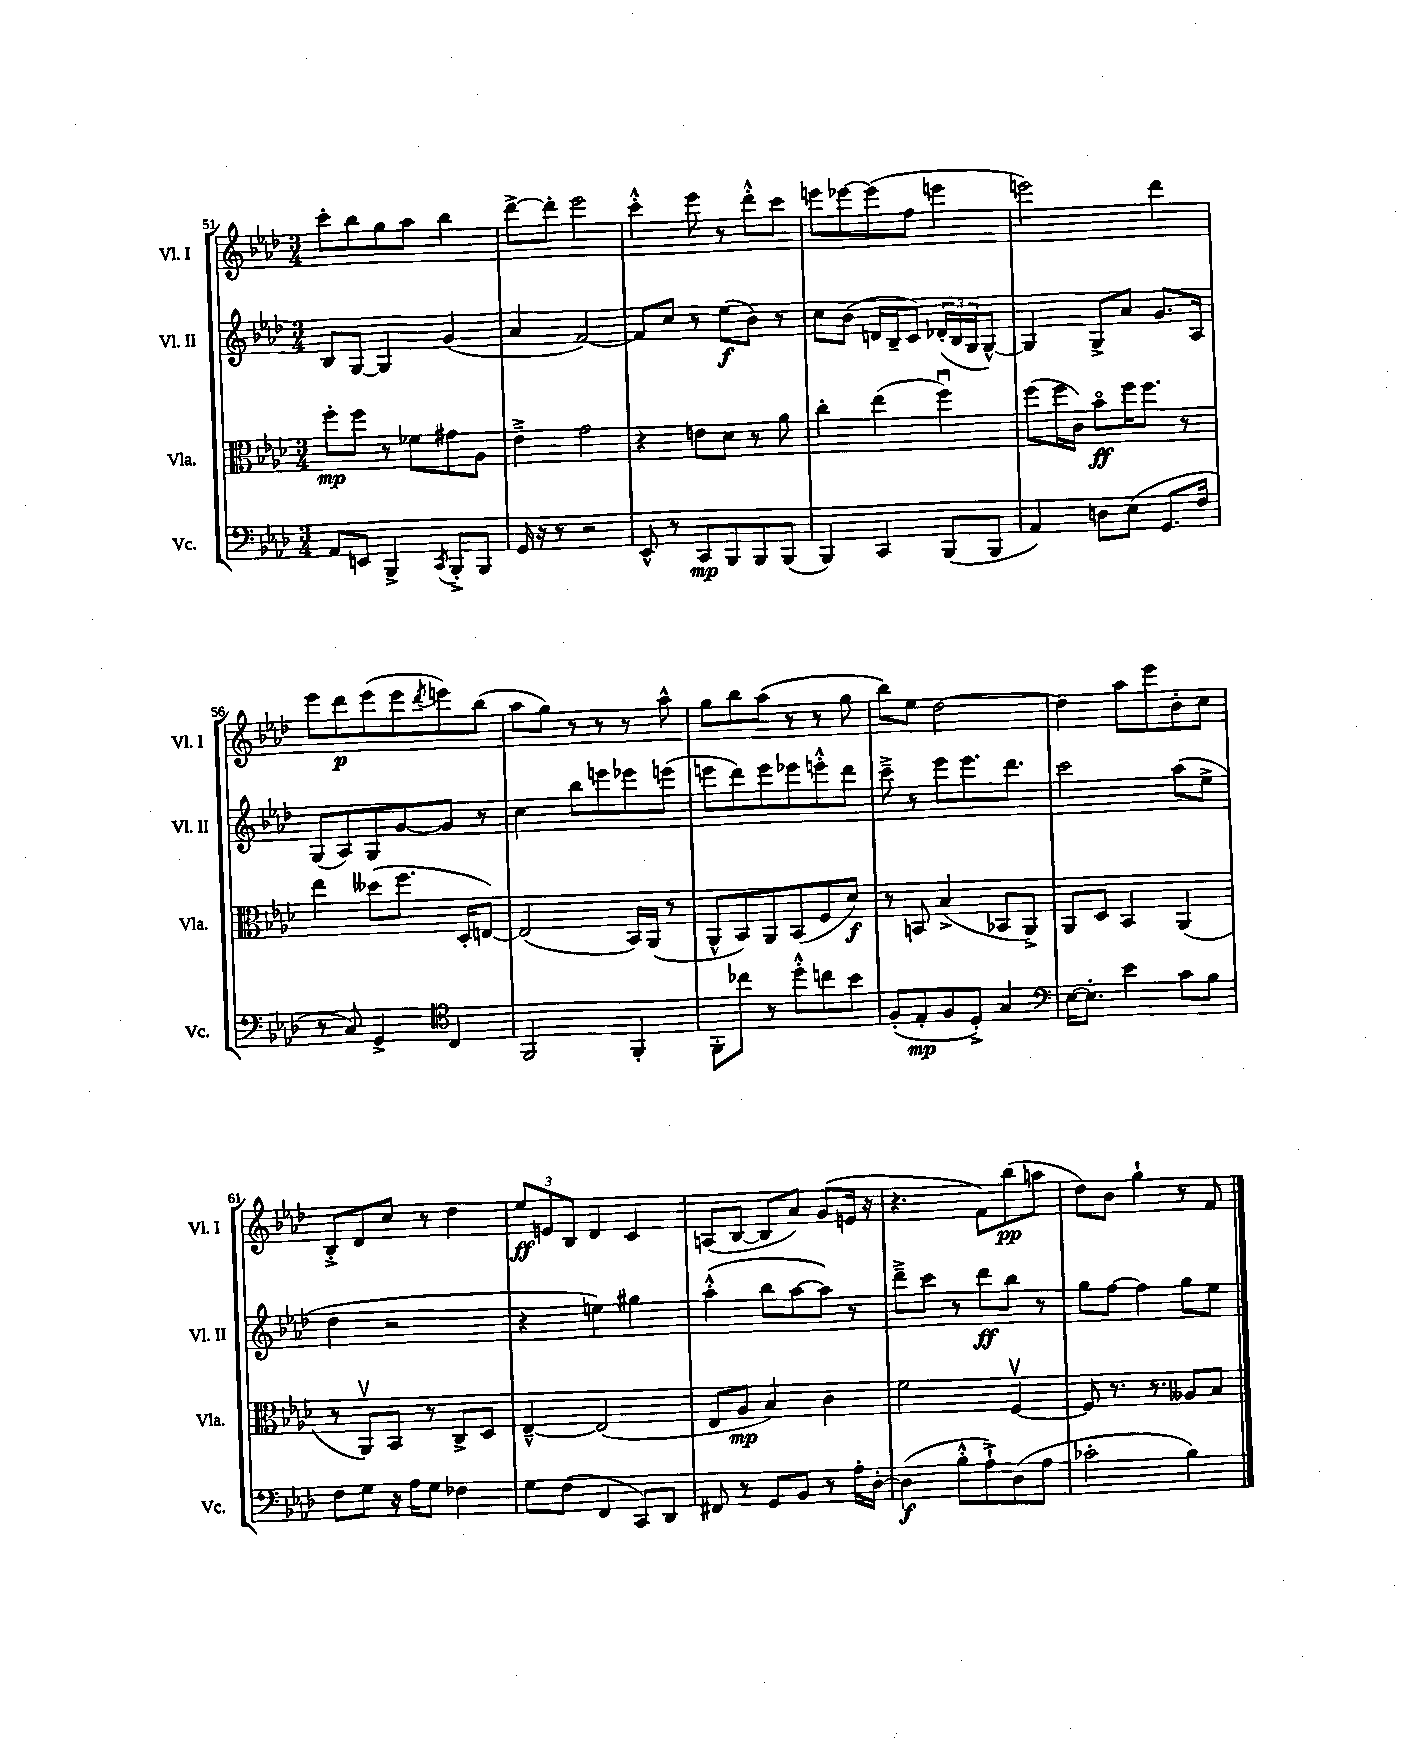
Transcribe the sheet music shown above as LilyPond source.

<<
\new StaffGroup <<
\new Staff = "s0" \with { instrumentName = "Vl. I" shortInstrumentName = "Vl. I" } {
    \clef treble \key aes \major \numericTimeSignature \time 3/4
    c'''8-. bes''8 g''8 aes''8 bes''4 |
    des'''8~-> des'''8-. ees'''2 |
    c'''4-.-^ ees'''8 r8 des'''8-.-^ c'''8 |
    e'''8 ees'''8~ ees'''8( f''8 e'''4 |
    e'''2) des'''4 |
    ees'''8 des'''8\p ees'''8( ees'''8 \acciaccatura { des'''8 } e'''8) bes''8( |
    aes''8 g''8) r8 r8 r8 aes''8-^ |
    g''8 bes''8 aes''8( r8 r8 g''8 |
    bes''8) ees''8 des''2~ |
    des''4 aes''8 ees'''8 bes'8-. c''8 |
    bes8-.-> des'8 c''8 r8 des''4 |
    \tuplet 3/2 { ees''8\ff e'8 bes8 } des'4 c'4 |
    a8( bes8~ bes8 aes'8) g'8( e'16 r16 |
    r4. f'8) bes''8\pp( a''8 |
    des''8) bes'8 g''4-! r8 f'8 \bar "|." |
}
\new Staff = "s1" \with { instrumentName = "Vl. II" shortInstrumentName = "Vl. II" } {
    \clef treble \key aes \major \numericTimeSignature \time 3/4
    bes8 g8~ g4 g'4( |
    aes'4 f'2~) |
    f'8 c''8 r8 ees''8\f( bes'8) r8 |
    c''8 bes'8( d'16 bes16-- c'8) \tuplet 3/2 { des'16-.( bes16 g16 } g8~-^) |
    g4 g8-> aes'8 g'8. aes16 |
    g8( aes8) g8 g'8~ g'8 r8 |
    c''4 bes''8 e'''8 ees'''8 e'''8( |
    e'''8 des'''8) e'''8 ees'''8 e'''8-.-^ des'''8 |
    c'''8---> r8 ees'''8 ees'''8. des'''8. |
    c'''2 aes''8( ees''8-> |
    des''4 r2 |
    r4 e''4) gis''4 |
    aes''4-.-^( bes''8 aes''8~ aes''8) r8 |
    des'''8---> c'''8 r8 des'''8\ff bes''8 r8 |
    g''8 f''8~ f''4 g''8 ees''8 \bar "|." |
}
\new Staff = "s2" \with { instrumentName = "Vla." shortInstrumentName = "Vla." } {
    \clef alto \key aes \major \numericTimeSignature \time 3/4
    f''8-.\mp f''8 r8 fes'8 gis'8 aes8 |
    ees'4---> g'2 |
    r4 e'8 des'8 r8 aes'8 |
    c''4-. ees''4( f''4\downbow) |
    f''8( f''16 c'16) bes'8\flageolet\ff f''16 f''8. r8 |
    ees''4 deses''8( f''8. des16-. e8~) |
    e2( bes,16) aes,16( r8 |
    aes,8-^ bes,8) aes,8 bes,8( f8 des'8\f) |
    r8 b,8 bes4->( bes,8 aes,8->) |
    aes,8 des8 bes,4 aes,4( |
    r8 aes,8\upbow) bes,8 r8 c8-> des8 |
    ees4~---^ ees2( |
    ees8 aes8\mp bes4) c'4 |
    f'2 f4~\upbow |
    f8 r8. r8. aeses8 bes8 \bar "|." |
}
\new Staff = "s3" \with { instrumentName = "Vc." shortInstrumentName = "Vc." } {
    \clef bass \key aes \major \numericTimeSignature \time 3/4
    aes,8 e,8 bes,,4-> \acciaccatura { c,8 } bes,,8-.-> bes,,8 |
    g,16 r16 r8 r2 |
    ees,8-^ r8 c,8\mp bes,,8 bes,,8 bes,,8( |
    bes,,4) c,4 bes,,8( bes,,8 |
    aes,4) d8 ees8( g,8. f16 |
    r8 c8) g,4-> \clef tenor c4 |
    f,2 f,4-. |
    f,8-. ces''8 r8 des''8-.-^ c''8 bes'8 |
    f8-.( ees8-.\mp f8 des8-.->) g4 |
    \clef bass ees16~ ees8.-. ees'4 c'8 bes8 |
    f8 g8 r16 aes16 g8 fes4 |
    g8 f8( f,4 c,8) des,8 |
    fis,8 r8 g,8 bes,8 r8 aes16-. des16~-. |
    des4\f( bes8-.-^ aes8-!->) des8( aes8 |
    ces'2-. bes4) \bar "|." |
}
>>
>>
\layout { \context { \Score currentBarNumber = #51 } }
